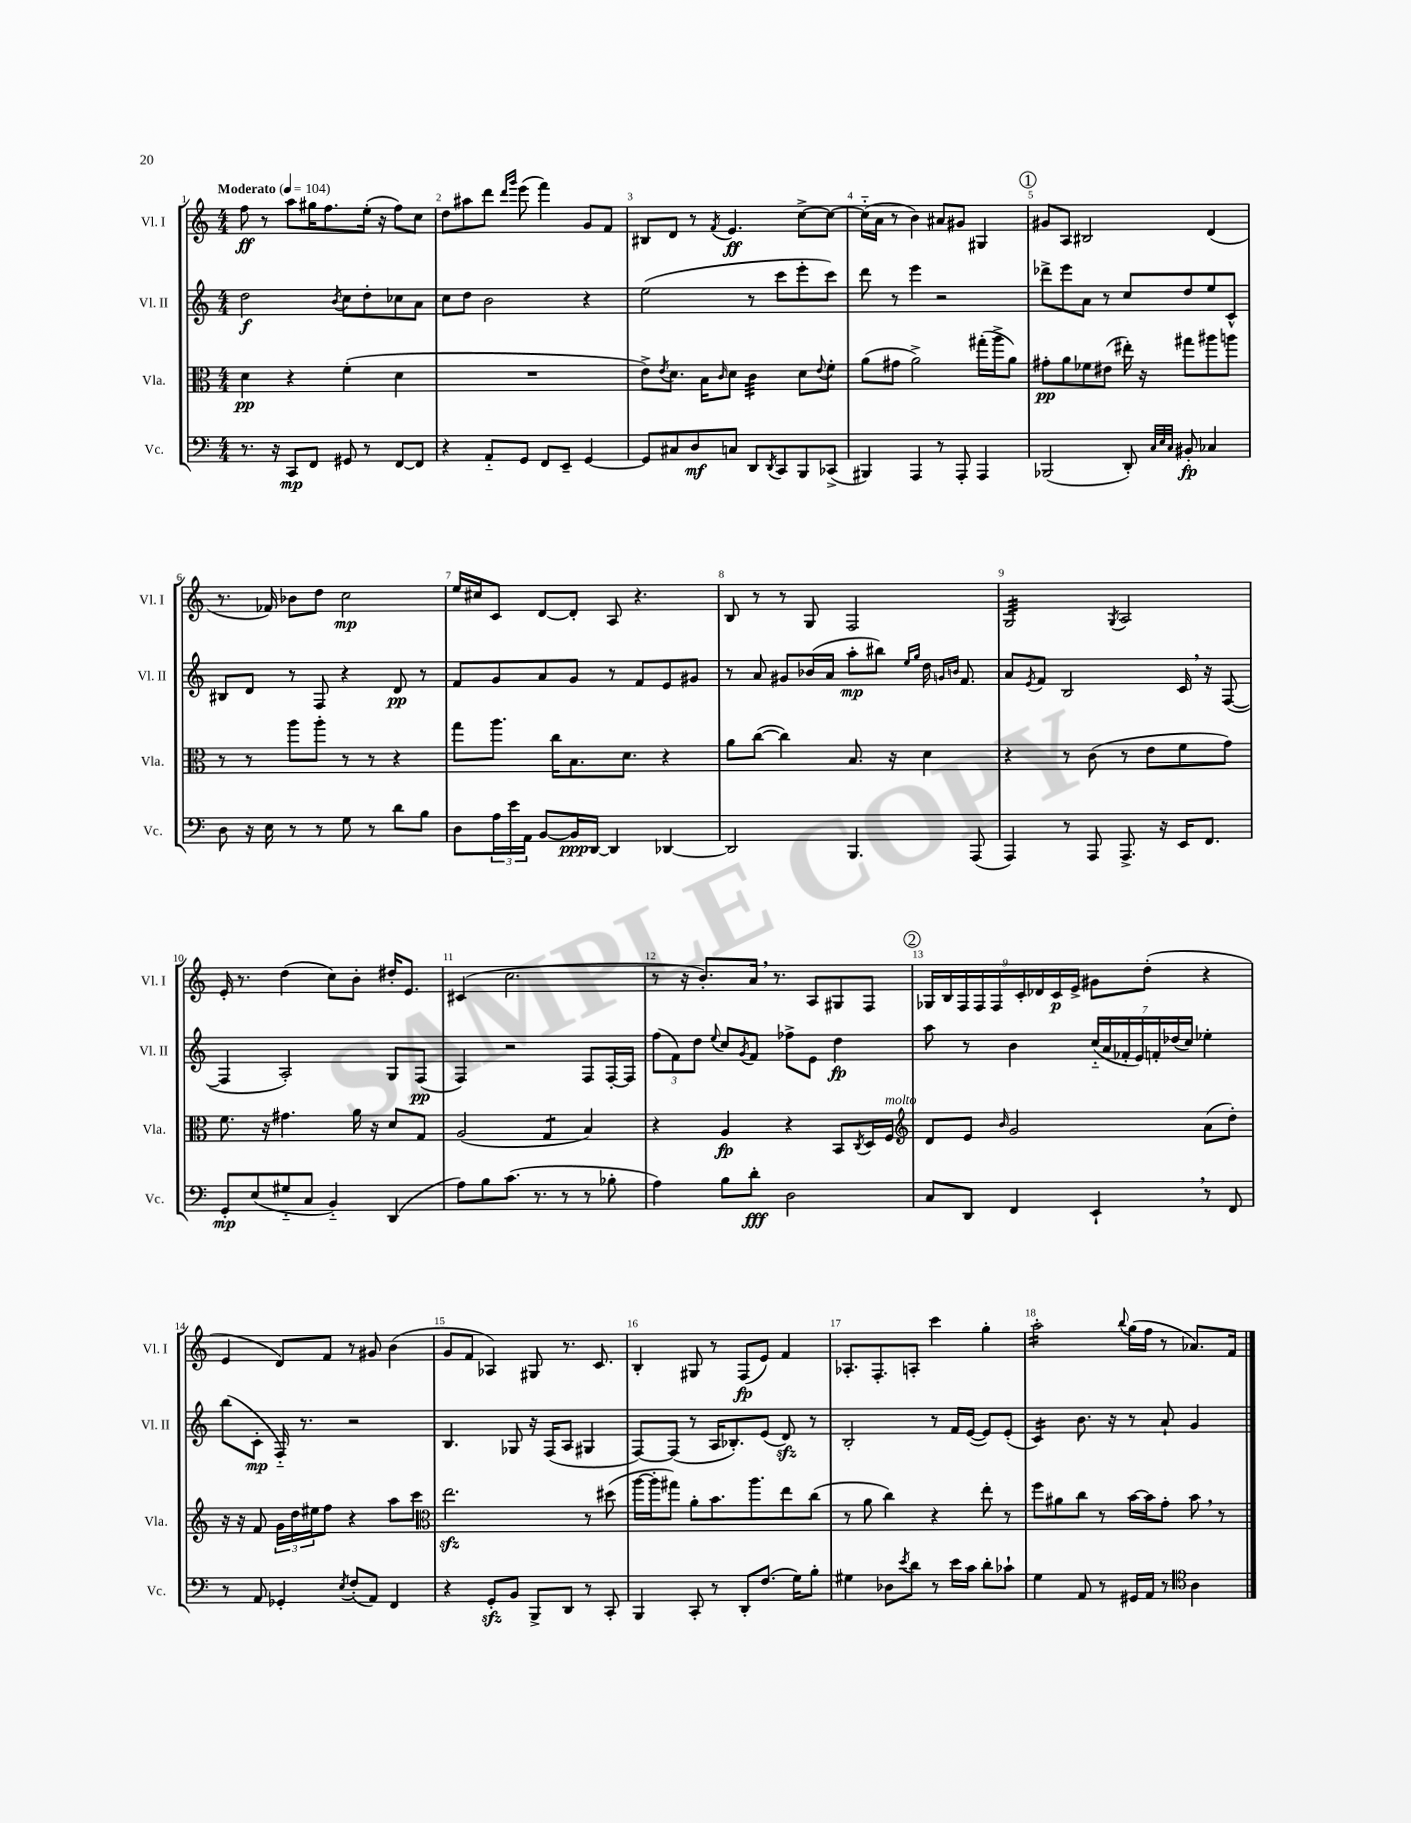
<<
\new StaffGroup <<
\new Staff = "s0" \with { instrumentName = "Vl. I" shortInstrumentName = "Vl. I" } {
    \clef treble \key c \major \numericTimeSignature \time 4/4 \tempo "Moderato" 4 = 104
    f''8\ff r8 a''8 gis''16 f''8. e''16-.( r16 f''8) c''8 |
    d''8 ais''8 d'''8 \grace { d'''16 g'''16 } e'''8( f'''4) g'8 f'8 |
    bis8 d'8 r8 \acciaccatura { f'8 } e'4.\ff c''8~-> c''8~ |
    c''16-_( a'16 r8 b'4) ais'8 gis'8 gis4 |
    \mark \markup { \circle "1" } gis'8 a8 bis2 d'4( |
    r8. fes'16) bes'8 d''8 c''2\mp |
    e''16 cis''16 c'8 d'8~ d'8-. a8 r4. |
    b8 r8 r8 g8 f2 |
    g2:32 \acciaccatura { g8 } a2 |
    e'16-. r8. d''4( c''8) b'8-. dis''16-. e'8. |
    cis'4( c''2. |
    r8 r16 b'8.-.) a'16 \breathe r8. a8 gis8 f8 |
    \mark \markup { \circle "2" } \tuplet 9/8 { ges16 b16 f16 f16 f16 c'16-. des'16 c'16\p e'16-> } gis'8 d''8-.( r4 |
    e'4 d'8) f'8 r8 gis'8 b'4( |
    g'8 f'8 aes4) gis8 r8. c'8. |
    b4-. gis8 r8 f8\fp( e'8) f'4 |
    aes8.-. f8.-. a8-. c'''4 g''4-. |
    a''2:16-. \appoggiatura { b''8 } g''16( f''16 r8 aes'8.) f'16 \bar "|." |
}
\new Staff = "s1" \with { instrumentName = "Vl. II" shortInstrumentName = "Vl. II" } {
    \clef treble \key c \major \numericTimeSignature \time 4/4
    d''2\f \acciaccatura { b'8 } c''8 d''8-. ces''8 a'8 |
    c''8 d''8 b'2 r4 |
    e''2( r8 c'''8 e'''8-. c'''8) |
    d'''8 r8 e'''4 r2 |
    \mark \markup { \circle "1" } des'''8-> e'''8 a'8 r8 c''8 d''8 e''8 c'8-^ |
    bis8 d'8 r8 f8 r4 d'8\pp r8 |
    f'8 g'8 a'8 g'8 r8 f'8 e'8 gis'8 |
    r8 a'8 gis'8 bes'16( a'16 a''8-.\mp bis''8) \grace { e''16 g''16 } d''16 \grace { g'16 b'16 } f'8. |
    a'8 \acciaccatura { e'8 } f'8 b2 c'16 \breathe r16 f8~( |
    f4 a2-.) g8 f8\pp( |
    f4) r2 f8 f16~-. f16 |
    \tuplet 3/2 { f''8( f'8) d''8 } \appoggiatura { e''8 } c''8 \acciaccatura { g'8 } f'8 fes''8-> e'8 d''4\fp |
    \mark \markup { \circle "2" } a''8 r8 b'4 \tuplet 7/4 { c''16-_( a'16 fes'16-. e'16) f'16-. des''16( c''16) } ees''4-. |
    b''8( c'8-.\mp f16-_) r8. r2 |
    b4. ges8 r16 f16( a8 gis4 |
    f8~) f8( r8 a16 bes8.-.) e'8( d'8\sfz) r8 |
    b2-. r8 f'16 e'16~( e'8) e'8-.( |
    c'4:16) b'8. r16 r8 a'8-! g'4 \bar "|." |
}
\new Staff = "s2" \with { instrumentName = "Vla." shortInstrumentName = "Vla." } {
    \clef alto \key c \major \numericTimeSignature \time 4/4
    d'4\pp r4 f'4-.( d'4 |
    R1 |
    e'8->) \acciaccatura { e'8 } d'8. b16 \grace { c'16 } d'8 c'4:32 d'8 \appoggiatura { e'8 } f'8-. |
    a'8( gis'8 a'2->) gis''16-.( a''16-> a'8) |
    \mark \markup { \circle "1" } gis'8-.\pp a'8 fes'8 eis'8( eis''16-.) r16 gis''8 ais''8 a''8 |
    r8 r8 a''8 a''8-. r8 r8 r4 |
    g''8 a''8. c''16 b8. d'8. r4 |
    a'8 c''8~( c''4) b8. r16 d'4 |
    r4 r8 c'8( r8 e'8 f'8 g'8) |
    f'8. r16 gis'4. a'16 r16 d'8 g8 |
    a2( g4:8 b4) |
    r4 a4\fp r4 b,8 \acciaccatura { c8 } d16 f16^\markup { \italic "molto" } |
    \mark \markup { \circle "2" } \clef treble d'8 e'8 \grace { b'16 } g'2 a'8( d''8-.) |
    r16 r16 f'8 \tuplet 3/2 { g'16 d''16 eis''16 } f''8 r4 a''8 c'''8 |
    \clef alto e''2.\sfz r8 dis''8( |
    a''16~ a''16-. gis''8) a'8-. b'8. a''8. e''8 c''8( |
    r8 a'8 c''4) r4 e''8-. r8 |
    f''8 ais'8 c''8 r8 b'16~ b'16 g'8-. b'8 \breathe r8 \bar "|." |
}
\new Staff = "s3" \with { instrumentName = "Vc." shortInstrumentName = "Vc." } {
    \clef bass \key c \major \numericTimeSignature \time 4/4
    r8. r16 c,8\mp f,8 gis,8 r8 f,8~ f,8 |
    r4 a,8-_ g,8 f,8 e,8-- g,4~ |
    g,8 cis8 d8\mf c8 d,8 \acciaccatura { d,8 } c,8 b,,8 ces,8->( |
    bis,,4) a,,4 r8 a,,8-. a,,4 |
    \mark \markup { \circle "1" } bes,,2( d,8-.) \grace { c32 e32 c32 } bis,8-.\fp ces4 |
    d8 r16 e16 r8 r8 g8 r8 d'8 b8 |
    d8 \tuplet 3/2 { a16 e'16 a,16 } b,8~ b,16\ppp d,16~ d,4 des,4~ |
    des,2 b,,4. a,,8( |
    a,,4) r8 a,,8 a,,8.-> r16 e,16 f,8. |
    g,8-.\mp e8( gis8-_ c8 b,4-_) d,4( |
    a8) b8 c'8.( r8. r8 r8 bes8-. |
    a4) b8 d'8-.\fff d2 |
    \mark \markup { \circle "2" } c8 d,8 f,4 e,4-! \breathe r8 f,8 |
    r8 a,8 ges,4-. \acciaccatura { e8 } f8-.( a,8) f,4 |
    r4 g,8-.\sfz b,8 b,,8-> d,8 r8 c,8-. |
    b,,4 c,8-. r8 d,8-. f8.( g16) b8-. |
    gis4 des8 \acciaccatura { e'8 } d'8 r8 e'16 c'16 d'8-. ces'8-! |
    g4 a,8 r8 gis,16 a,16 r8 \clef tenor a4 \bar "|." |
}
>>
>>
\layout { \context { \Score \override BarNumber.break-visibility = ##(#f #t #t) barNumberVisibility = #all-bar-numbers-visible } }
